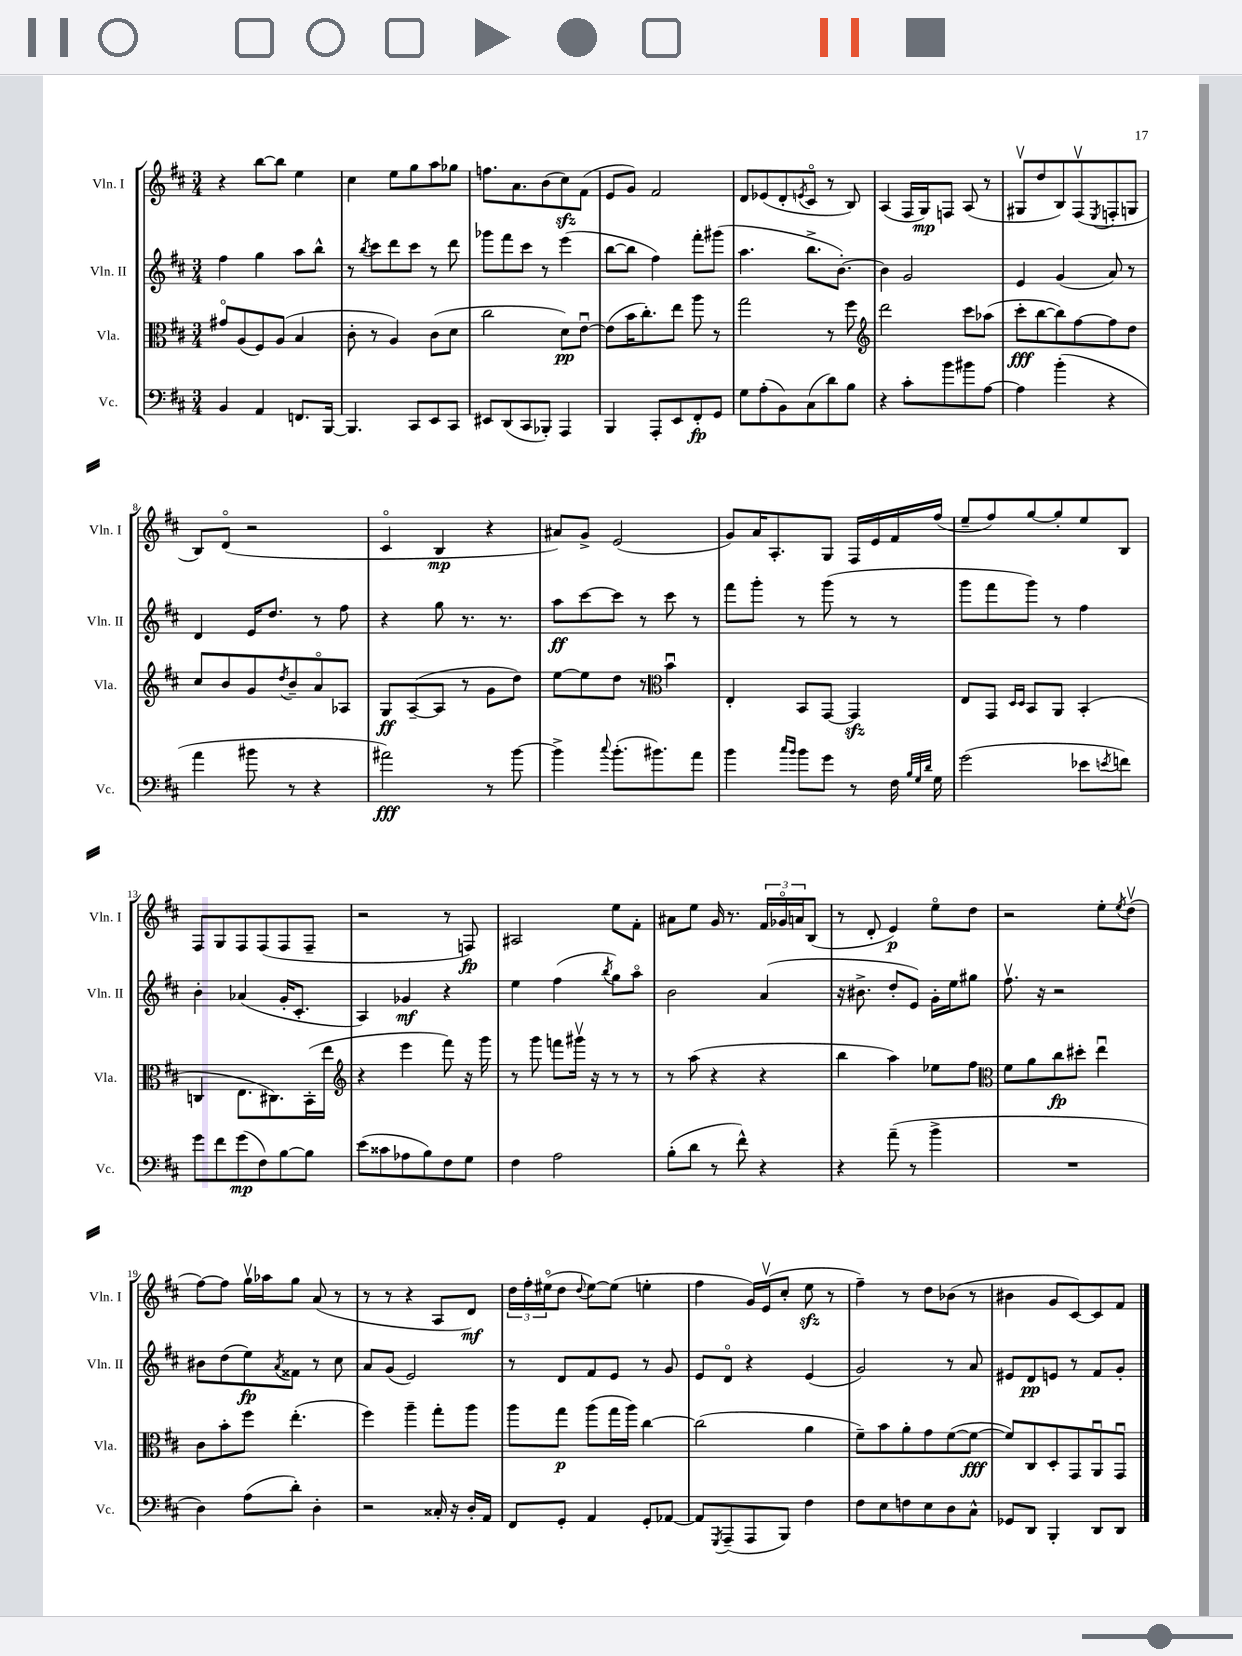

**kern	**dynam	**kern	**dynam	**kern	**dynam	**kern	**dynam
*part4	*part4	*part3	*part3	*part2	*part2	*part1	*part1
*staff4	*staff4	*staff3	*staff3	*staff2	*staff2	*staff1	*staff1
*I"Vc.	*	*I"Vla.	*	*I"Vln. II	*	*I"Vln. I	*
*I'Vc.	*	*I'Vla.	*	*I'Vln. II	*	*I'Vln. I	*
*clefF4	*	*clefC3	*	*clefG2	*	*clefG2	*
*k[f#c#]	*	*k[f#c#]	*	*k[f#c#]	*	*k[f#c#]	*
*M3/4	*	*M3/4	*	*M3/4	*	*M3/4	*
=1	=1	=1	=1	=1	=1	=1	=1
4BB/	.	8g#X/L	.	4ff#\	.	4r	.
.	.	(8A/	.	.	.	.	.
4AA/	.	8F#/)	.	4gg\	.	[8bb\L	.
.	.	(8A/J	.	.	.	8bb\J]	.
8.FFn/L	.	4B/	.	8aa\L	.	4ee\	.
.	.	.	.	8bb^^\J	.	.	.
[16BBB/Jk	.	.	.	.	.	.	.
=2	=2	=2	=2	=2	=2	=2	=2
4.BBB/]	.	8c#'\	.	8r	.	4cc#\	.
.	.	.	.	8qbb/	.	.	.
.	.	8r	.	8ccc#\L	.	.	.
.	.	4A/)	.	8ddd\	.	8ee\L	.
8CC#/L	.	.	.	8ccc#\J	.	8gg\	.
8EE/	.	(8c#\L	.	8r	.	8aa\	.
8CC#/J	.	8d\J	.	8ddd\	.	8gg-X\J	.
=3	=3	=3	=3	=3	=3	=3	=3
8EE#X/L	.	2cc#\	.	8ggg-X\L	.	8.ffn\L	.
(8DD/	.	.	.	8fff#\	.	.	.
.	.	.	.	.	.	8.a\	.
8CC#/	.	.	.	8ccc#\J	.	.	.
8BBB-X'/J)	.	.	.	8r	.	(8b\	.
4AAA/	.	8d\L)	pp	(4eee\	.	8cc#zz\)	.
.	.	[8eu\J	.	.	.	(8f#\J	.
=4	=4	=4	=4	=4	=4	=4	=4
4BBB/	.	(8e\L]	.	[8bb\L	.	8e/L	.
.	.	16b\K	.	8bb\J]	.	8g/J)	.
.	.	8.cc#'\)	.	.	.	.	.
8AAA'/L	.	.	.	4ff#\)	.	2f#/	.
8EE/	.	8ee\J	.	.	.	.	.
8FF#'/	fp	8aa\	.	8fff#'\L	.	.	.
8GG/J	.	8r	.	(8ggg#X\J	.	.	.
=5	=5	=5	=5	=5	=5	=5	=5
8G\L	.	2gg\	.	4.aa\	.	8d/L	.
(8A'\	.	.	.	.	.	(8e-X/	.
8BB\)	.	.	.	.	.	8d'/	.
.	.	.	.	.	.	8qen/	.
(8C#\	.	.	.	8.bb^\L	.	8c#/J	.
8d\)	.	8r	.	.	.	8r	.
.	.	.	.	[8.b'\J)	.	.	.
8B\J	.	8ff#\	.	.	.	8B/)	.
=6	=6	=6	=6	=6	=6	=6	=6
*	*	*clefG2	*	*	*	*	*
4r	.	2ddd\	.	4b\]	.	(4A/	.
8c#'\L	.	.	.	2g/	.	16F#/LL	.
.	.	.	.	.	.	16G/J)	mp
8b\	.	.	.	.	.	8Fn/J	.
8b#X\	.	8ccc#\L	.	.	.	(8A/	.
[8A\J	.	(8aa-X\J	.	.	.	8r	.
=7	=7	=7	=7	=7	=7	=7	=7
4A\]	.	8ccc#'\L	fff	4e/	.	8G#Xv/L	.
.	.	[8bb\	.	.	.	8dd/	.
(4b'\	.	8bb\])	.	(4g/	.	8B/)	.
.	.	[8ff#\	.	.	.	(8F#v/	.
.	.	.	.	.	.	8qE/	.
4r	.	8ff#\]	.	8a/)	.	8Fn'/	.
.	.	8dd\J	.	8r	.	8Gn/J	.
!!LO:LB:g=z
=8	=8	=8	=8	=8	=8	=8	=8
4a\	.	8cc#/L	.	4d/	.	8B/L)	.
.	.	8b/	.	.	.	(8d/J	.
8b#X\	.	8g/	.	16e/KL	.	2r	.
.	.	.	.	8.dd/J	.	.	.
.	.	8qdd/	.	.	.	.	.
8r	.	8b~/	.	.	.	.	.
4r	.	8a/	.	8r	.	.	.
.	.	8A-X/J	.	8ff#\	.	.	.
=9	=9	=9	=9	=9	=9	=9	=9
2a#X\)	fff	8G/L	ff	4r	.	4c#/	.
.	.	([8A~/	.	.	.	.	.
.	.	8A/J]	.	8gg\	.	4B/	mp
.	.	8r	.	8.r	.	.	.
8r	.	8g\L	.	.	.	4r	.
.	.	.	.	8.r	.	.	.
[8b\	.	8dd\J)	.	.	.	.	.
=10	=10	=10	=10	=10	=10	=10	=10
4b^\]	.	[8ee\L	.	8aa\L	ff	8a#X/L)	.
.	.	8ee\]	.	[8ccc#\	.	8g^/J	.
8qqcc#/	.	.	.	.	.	.	.
(8.b'\L	.	8dd\J	.	8ccc#\J]	.	(2e/	.
.	.	8r	.	8r	.	.	.
8.b#X\)	.	.	.	.	.	.	.
*	*	*clefC3	*	*	*	*	*
.	.	4bu\	.	8ccc#\	.	.	.
8a\J	.	.	.	8r	.	.	.
=11	=11	=11	=11	=11	=11	=11	=11
4b\	.	4E'/	.	8fff#\L	.	8g/L)	.
.	.	.	.	8ggg'\J	.	16a/K	.
.	.	.	.	.	.	8.A'/	.
16qqcc#/LL	.	.	.	.	.	.	.
16qqb/JJ	.	.	.	.	.	.	.
8b\L	.	8BB/L	.	8r	.	.	.
8g\J	.	[8GG/J	.	(8ggg\	.	8G/J	.
8r	.	4GGzz/]	.	8r	.	16F#/LL	.
.	.	.	.	.	.	16e/	.
16F#\	.	.	.	8r	.	16f#/	.
32qqB/LLL	.	.	.	.	.	.	.
32qqG/	.	.	.	.	.	.	.
32qqd/JJJ	.	.	.	.	.	.	.
16G\	.	.	.	.	.	(16ff#/JJ	.
=12	=12	=12	=12	=12	=12	=12	=12
(2g\	.	8E/L	.	8ggg\L	.	8ee~/L	.
.	.	8GG/J	.	8fff#\	.	8ff#/)	.
.	.	16qqD/LL	.	.	.	.	.
.	.	16qqD/JJ	.	.	.	.	.
.	.	8BB/L	.	8ggg\J)	.	[8gg/	.
.	.	8AA/J	.	8r	.	8gg'/]	.
8e-X\L	.	(4BB'/	.	4ff#\	.	8ee/	.
8qen/	.	.	.	.	.	.	.
8fn\J)	.	.	.	.	.	8B/J	.
!!LO:LB:g=z
=13	=13	=13	=13	=13	=13	=13	=13
8g\L	.	4Cn/	.	4b'\	.	8F#/L	.
8f#\	.	.	.	.	.	8G/	.
(8g\	mp	8.E\L	.	(4a-X/	.	8F#/	.
8F#\)	.	.	.	.	.	(8F#/	.
.	.	8.C#X\)	.	.	.	.	.
[8B\	.	.	.	16g'/KL	.	8F#/	.
.	.	.	.	8.c#'/J	.	.	.
8B\J]	.	(16BB'\L	.	.	.	8F#~/J	.
.	.	16ee\JJ	.	.	.	.	.
=14	=14	=14	=14	=14	=14	=14	=14
*	*	*clefG2	*	*	*	*	*
(8e\L	.	4r	.	4A/)	.	2r	.
8c##X\	.	.	.	.	.	.	.
8A-X\	.	4eee\	.	4g-X/	mf	.	.
8B\)	.	.	.	.	.	.	.
8F#\	.	8fff#\)	.	4r	.	8r	.
8G\J	.	16r	.	.	.	8Fn/)	fp
.	.	16ggg\	.	.	.	.	.
=15	=15	=15	=15	=15	=15	=15	=15
4F#\	.	8r	.	4ee\	.	2A#X/	.
.	.	8ggg\	.	.	.	.	.
2A\	.	8fffn\L	.	(4ff#\	.	.	.
.	.	16ggg#Xv\Jk	.	.	.	.	.
.	.	16r	.	.	.	.	.
.	.	.	.	8qbb/	.	.	.
.	.	8r	.	8gg\L)	.	8ee\L	.
.	.	8r	.	8aa\J	.	8f#'\J	.
=16	=16	=16	=16	=16	=16	=16	=16
(8B'\L	.	8r	.	2b\	.	8a#X\L	.
8d\J	.	(8aa\	.	.	.	8ee\J	.
8r	.	4r	.	.	.	16g/	.
.	.	.	.	.	.	8.r	.
8f#^^\)	.	.	.	.	.	.	.
4r	.	4r	.	(4a/	.	24f#/LL	.
.	.	.	.	.	.	24g-X/	.
.	.	.	.	.	.	24an/J	.
.	.	.	.	.	.	(8B/J	.
=17	=17	=17	=17	=17	=17	=17	=17
4r	.	4bb\	.	16r	.	8r	.
.	.	.	.	8.b#X^\	.	.	.
.	.	.	.	.	.	8d'/	.
(8a~\	.	4aa\)	.	8dd'/L	.	4e/)	p
8r	.	.	.	8e/J)	.	.	.
4b^\	.	8ee-X\L	.	16g'\LL	.	8ee\L	.
.	.	.	.	16ee\J	.	.	.
.	.	8ff#\J	.	8gg#X\J	.	8dd\J	.
=18	=18	=18	=18	=18	=18	=18	=18
*	*	*clefC3	*	*	*	*	*
2.r	.	8f#\L	.	8.ff#v\	.	2r	.
.	.	8a\	.	.	.	.	.
.	.	.	.	16r	.	.	.
.	.	8cc#\	fp	2r	.	.	.
.	.	8dd#X'\J	.	.	.	.	.
.	.	4eeu\	.	.	.	8ee'\L	.
.	.	.	.	.	.	8qee/	.
.	.	.	.	.	.	(8ddv\J	.
!!LO:LB:g=z
=19	=19	=19	=19	=19	=19	=19	=19
4D\)	.	8c#\L	.	8b#X\L	.	[8ff#\L)	.
.	.	8b'\	.	(8dd\	.	8ff#\J]	.
(8A\L	.	8ff#\J	.	8ee\)	fp	16ggv\LL	.
.	.	.	.	.	.	16aa-X\J	.
.	.	.	.	8qa/	.	.	.
8d'\J)	.	(4.ee'\	.	8f##X\J	.	8gg\J	.
4D'\	.	.	.	8r	.	(8a/	.
.	.	.	.	8cc#\	.	8r	.
=20	=20	=20	=20	=20	=20	=20	=20
2r	.	4ff#\)	.	8a/L	.	8r	.
.	.	.	.	(8g/J	.	8r	.
.	.	4aa~\	.	2e/)	.	4r	.
16C##X'/	.	8gg'\L	.	.	.	8A/L	.
16r	.	.	.	.	.	.	.
16D'/LL	.	8aa\J	.	.	.	8d/J)	mf
16AA/JJ	.	.	.	.	.	.	.
=21	=21	=21	=21	=21	=21	=21	=21
8FF#/L	.	8aa\L	.	8r	.	24dd\LL	.
.	.	.	.	.	.	24ff#'\	.
.	.	.	.	.	.	(24ee#X\J	.
8GG'/J	.	8gg\J	p	8d/L	.	8dd\J	.
.	.	.	.	.	.	8qqdd/	.
4AA/	.	(8aa\L	.	8f#/	.	[8ee#\L)	.
.	.	16gg\L	.	8e/J	.	(8ee#\J]	.
.	.	16aa\JJ)	.	.	.	.	.
8GG'/L	.	[4cc#\	.	8r	.	4een'\	.
[8AA-X/J	.	.	.	8g/	.	.	.
=22	=22	=22	=22	=22	=22	=22	=22
8AA-/L]	.	(2cc#\]	.	8e/L	.	4ff#\	.
8qGGG/	.	.	.	.	.	.	.
(8AAA~/	.	.	.	8d/J	.	.	.
8AAA/	.	.	.	4r	.	16g/LL)	.
.	.	.	.	.	.	(16ev/J	.
8BBB/J)	.	.	.	.	.	8cc#'/J	.
4F#\	.	4a\	.	(4e/	.	8eezz\	.
.	.	.	.	.	.	8r	.
=23	=23	=23	=23	=23	=23	=23	=23
8F#\L	.	8f#~\L)	.	2g/)	.	4ff#~\)	.
8E\	.	8b\	.	.	.	.	.
8Fn\	.	8a'\	.	.	.	8r	.
8E\	.	8g\	.	.	.	8dd\L	.
8D\	.	([8f#\	.	8r	.	(8b-X\J	.
8C#^^\J	.	8f#\J_	fff	8a/	.	8r	.
=24	=24	=24	=24	=24	=24	=24	=24
8GG-X/L	.	8f#/L])	.	8e#X/L	.	4b#X\	.
8DD/J	.	8C#/	.	8d/	pp	.	.
4BBB'/	.	8D'/	.	8en/J	.	8g/L	.
.	.	8GG/	.	8r	.	[8c#/)	.
8DD/L	.	8AAu/	.	8f#/L	.	8c#/]	.
8DD/J	.	8GGu/J	.	8g'/J	.	8f#/J	.
==	==	==	==	==	==	==	==
*-	*-	*-	*-	*-	*-	*-	*-
